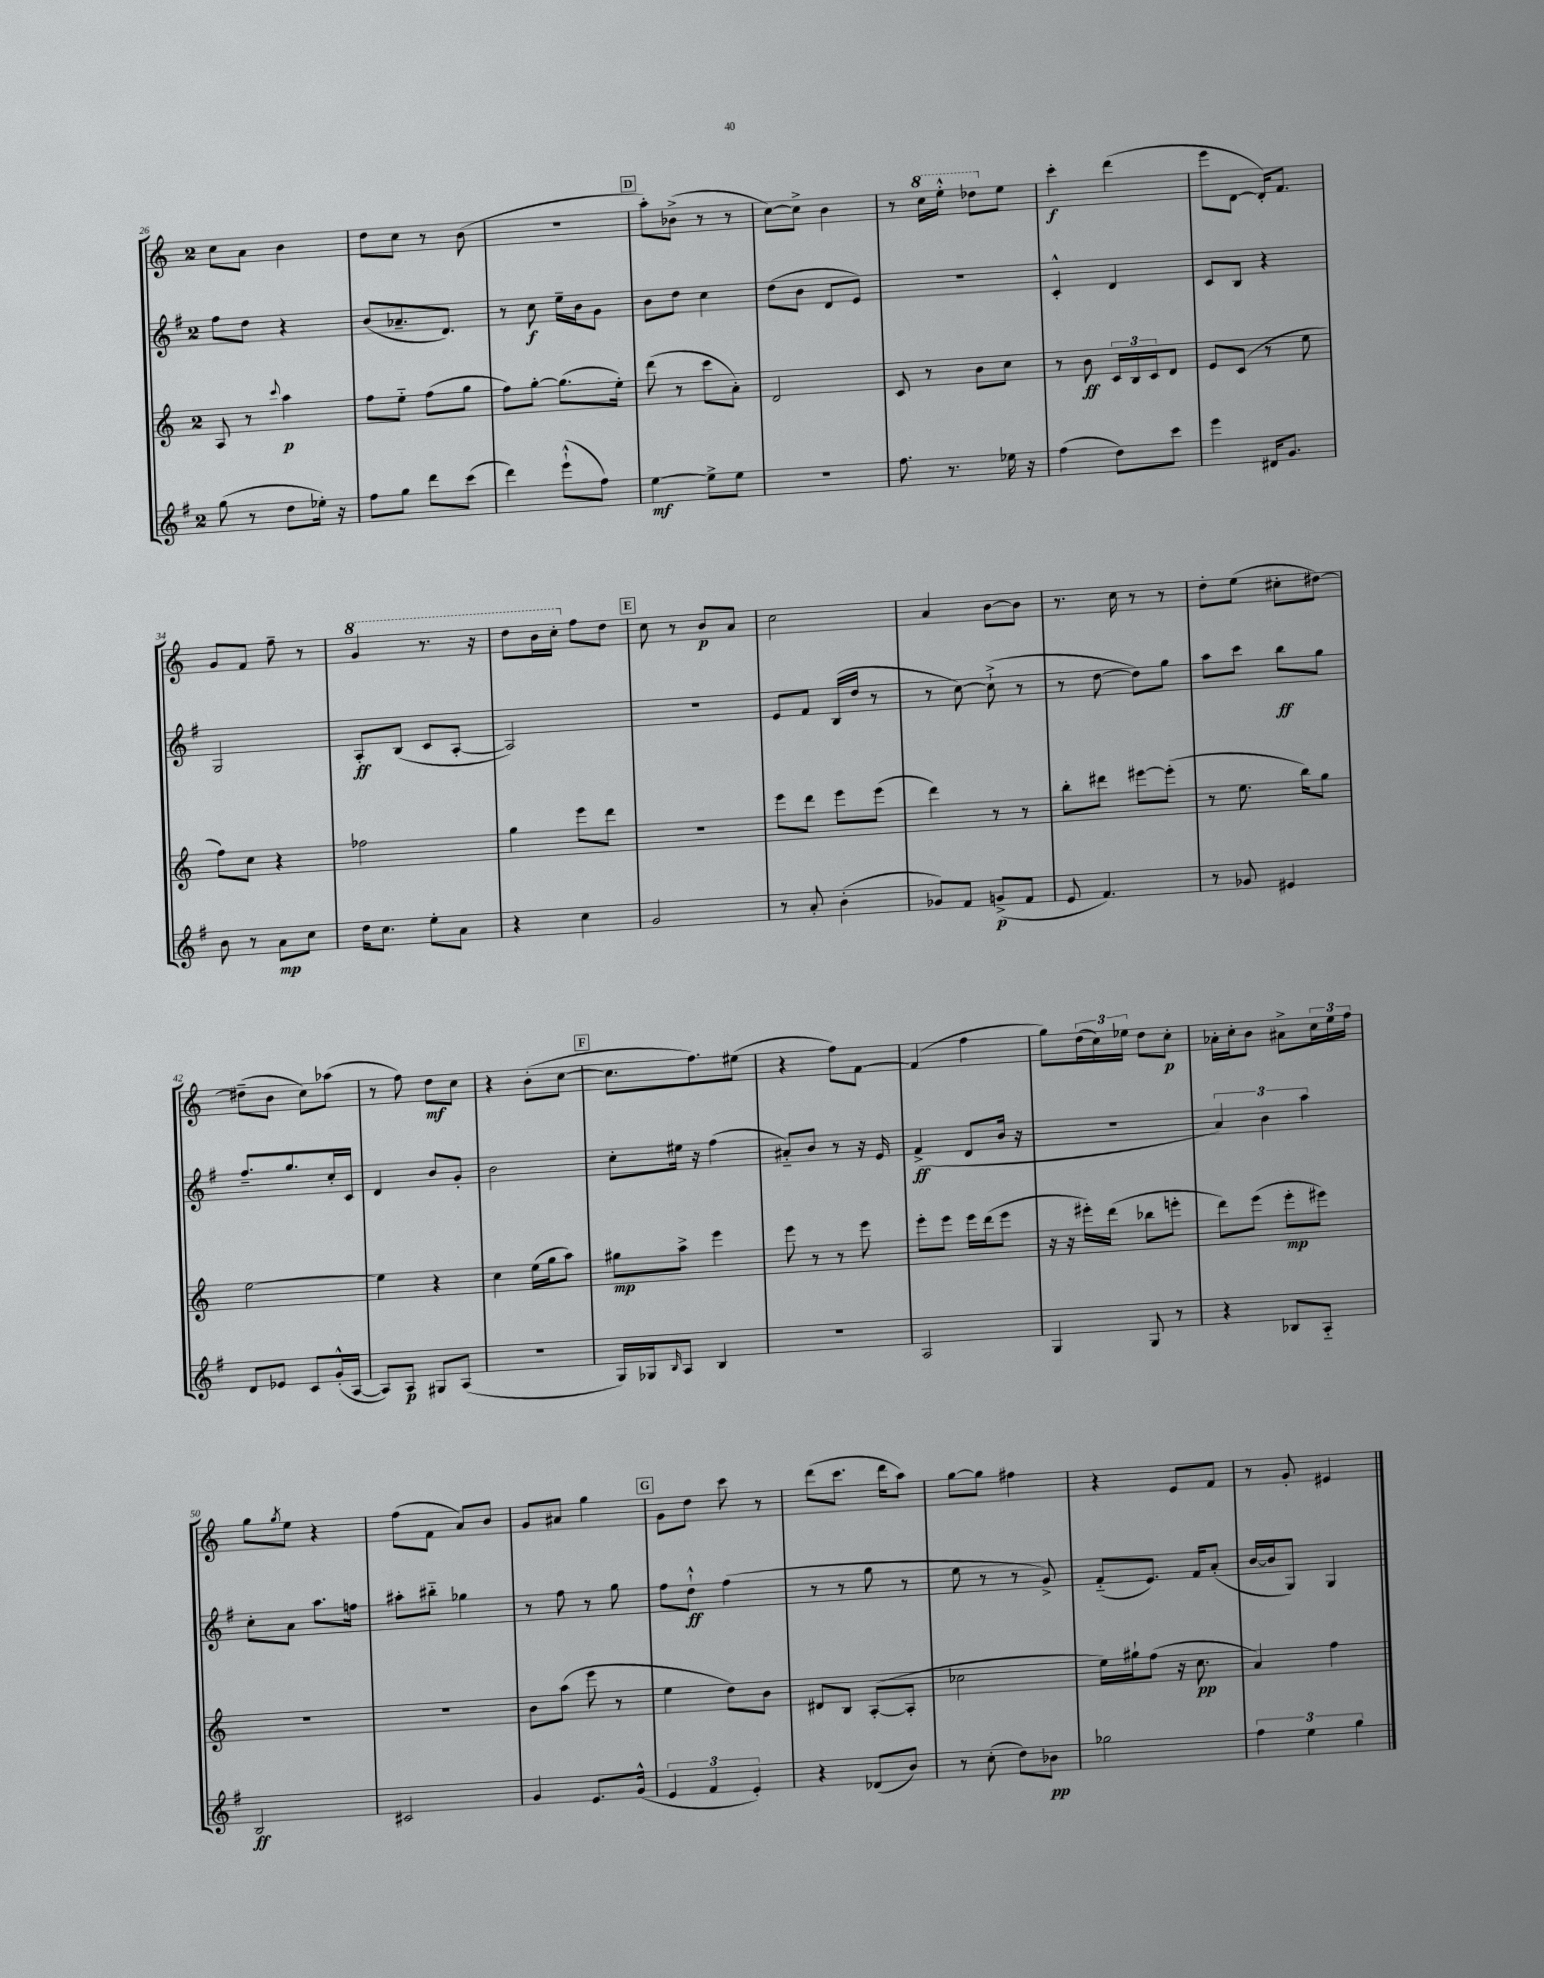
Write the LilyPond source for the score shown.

<<
\new StaffGroup <<
\new Staff = "s0" {
    \clef treble \key c \major \once \override Staff.TimeSignature.style = #'single-digit \time 2/4
    c''8 a'8 b'4 |
    d''8 c''8 r8 b'8( |
    r2 |
    \mark \markup { \box "D" } a''8-.) bes'8->( r8 r8 |
    c''8~) c''8-> b'4 |
    r8 \ottava #1 c'''16 e'''16-.-^ des'''8 \ottava #0 e''8 |
    c'''4-.\f d'''4( |
    e'''8 d'8~ d'16-.) f'8. |
    g'8 f'8 f''8-- r8 |
    \ottava #1 g''4 r8. r16 |
    d'''8 b''16 c'''16-. \ottava #0 f''8 d''8 |
    \mark \markup { \box "E" } c''8 r8 b'8\p a'8 |
    c''2 |
    a'4 b'8~ b'8 |
    r8. c''16 r8 r8 |
    d''8-. e''8( cis''8-. dis''8~) |
    dis''8--( b'8 c''8) aes''8( |
    r8 f''8) d''8\mf c''8 |
    r4 b'8-.( c''8~ |
    \mark \markup { \box "F" } c''8. f''8.) eis''8( |
    r4 f''8) f'8~ |
    f'4( f''4 |
    g''8) \tuplet 3/2 { d''16( c''16) ees''16 } d''8 c''8-.\p |
    aes'16-. c''16-. b'8 ais'8-> \tuplet 3/2 { c''16 e''16 f''16 } |
    g''8 \acciaccatura { g''8 } e''8 r4 |
    f''8( f'8 a'8) b'8 |
    g'8 ais'8 g''4 |
    \mark \markup { \box "G" } g'8 d''8 c'''8 r8 |
    d'''8( c'''8. d'''16 a''8) |
    g''8~ g''8 fis''4 |
    r4 e'8 f'8 |
    r8 g'8-. eis'4 \bar "|." |
}
\new Staff = "s1" {
    \clef treble \key g \major \once \override Staff.TimeSignature.style = #'single-digit \time 2/4
    fis''8 d''8 r4 |
    b'8( aes'8.-- d'8.) |
    r8 c''8\f e''16-- b'16 g'8 |
    \mark \markup { \box "D" } b'8 d''8 c''4 |
    d''8( b'8 d'8 e'8) |
    R2 |
    c'4-.-^ d'4 |
    c'8 b8 r4 |
    g2 |
    a8-.\ff b8( c'8 a8~-. |
    a2) |
    \mark \markup { \box "E" } R2 |
    e'8 fis'8 b16( d''16 r8 |
    r8 c''8~) c''8-!->( r8 |
    r8 d''8~ d''8) g''8 |
    a''8 c'''8 b''8\ff g''8 |
    fis''8.-- g''8. c''16-. c'16 |
    d'4 b'8 g'8-. |
    b'2 |
    \mark \markup { \box "F" } c''8-. eis''16 r16 fis''4( |
    ais'8-_) b'8 r8 r16 e'16 |
    fis'4->\ff( d'8 b'16 r16 |
    r2 |
    \tuplet 3/2 { a'4) b'4 a''4 } |
    c''8-. a'8 a''8. f''16 |
    ais''8-. bis''8-_ ges''4 |
    r8 fis''8 r8 g''8 |
    \mark \markup { \box "G" } fis''8 d''8-!-^\ff fis''4( |
    r8 r8 g''8 r8 |
    e''8 r8 r8 g'8->) |
    fis'8-_( e'8.) fis'16 a'8-.( |
    b'16~ b'16 g8) g4 \bar "|." |
}
\new Staff = "s2" {
    \clef treble \key c \major \once \override Staff.TimeSignature.style = #'single-digit \time 2/4
    a8 r8 \appoggiatura { c'''8 } a''4\p |
    f''8 e''8-_ f''8( g''8 |
    f''8) g''8~-. g''8.( e''16-.) |
    \mark \markup { \box "D" } d'''8( r8 c'''8 a'8-.) |
    d'2 |
    c'8 r8 b'8 c''8 |
    r8 b'8\ff \tuplet 3/2 { c'16 b16 c'16 } d'8 |
    e'8 c'8( r8 e''8 |
    f''8) c''8 r4 |
    fes''2 |
    g''4 e'''8 d'''8 |
    \mark \markup { \box "E" } r2 |
    e'''8 d'''8 e'''8 e'''8( |
    d'''4) r8 r8 |
    b''8-. dis'''8 eis'''8~ eis'''8-.( |
    r8 e''8. b''16) g''8 |
    e''2~ |
    e''4 r4 |
    c''4 e''16( g''16 a''8) |
    \mark \markup { \box "F" } gis''8\mp a''8-> e'''4 |
    e'''8 r8 r8 e'''8 |
    e'''8-. e'''8 e'''16 d'''16( e'''8 |
    r16 r16 eis'''16-.) d'''16( bes''8 e'''8-. |
    d'''8) e'''8( e'''8-.\mp eis'''8) |
    R2 |
    R2 |
    b'8 a''8( e'''8 r8 |
    \mark \markup { \box "G" } e''4 d''8) b'8 |
    dis'8 b8 a8~-.( a8-. |
    ces''2 |
    e''16) gis''16-! f''8( r16 c''8.\pp |
    a'4) f''4 \bar "|." |
}
\new Staff = "s3" {
    \clef treble \key g \major \once \override Staff.TimeSignature.style = #'single-digit \time 2/4
    g''8( r8 d''8 ees''16-.) r16 |
    fis''8 g''8 d'''8 c'''8( |
    d'''4) e'''8-!-^( fis''8) |
    \mark \markup { \box "D" } e''4~\mf e''8-> e''8 |
    R2 |
    fis''8. r8. ees''16 r16 |
    fis''4( d''8) c'''8 |
    e'''4 dis'16 g'8. |
    b'8 r8 a'8\mp c''8 |
    d''16 c''8. e''8-. a'8 |
    r4 c''4 |
    \mark \markup { \box "E" } g'2 |
    r8 a'8-. b'4-.( |
    ges'8) fis'8 g'8->\p( fis'8 |
    e'8 fis'4.) |
    r8 ges'8 eis'4 |
    d'8 ees'8 c'8 g'16-.-^( a16~ |
    a8) a8\p gis8 a8( |
    R2 |
    \mark \markup { \box "F" } g16) ges16 \grace { b16 } a8 b4 |
    R2 |
    a2 |
    g4 g8 r8 |
    r4 bes8 a8-_ |
    b2\ff |
    cis'2 |
    g'4 e'8. g'16-^( |
    \mark \markup { \box "G" } \tuplet 3/2 { e'4 fis'4 e'4-.) } |
    r4 des'8( b'8) |
    r8 c''8-.( d''8) bes'8\pp |
    ges''2 |
    \tuplet 3/2 { fis''4 e''4 g''4 } \bar "|." |
}
>>
>>
\layout { \context { \Score currentBarNumber = #26 } }
